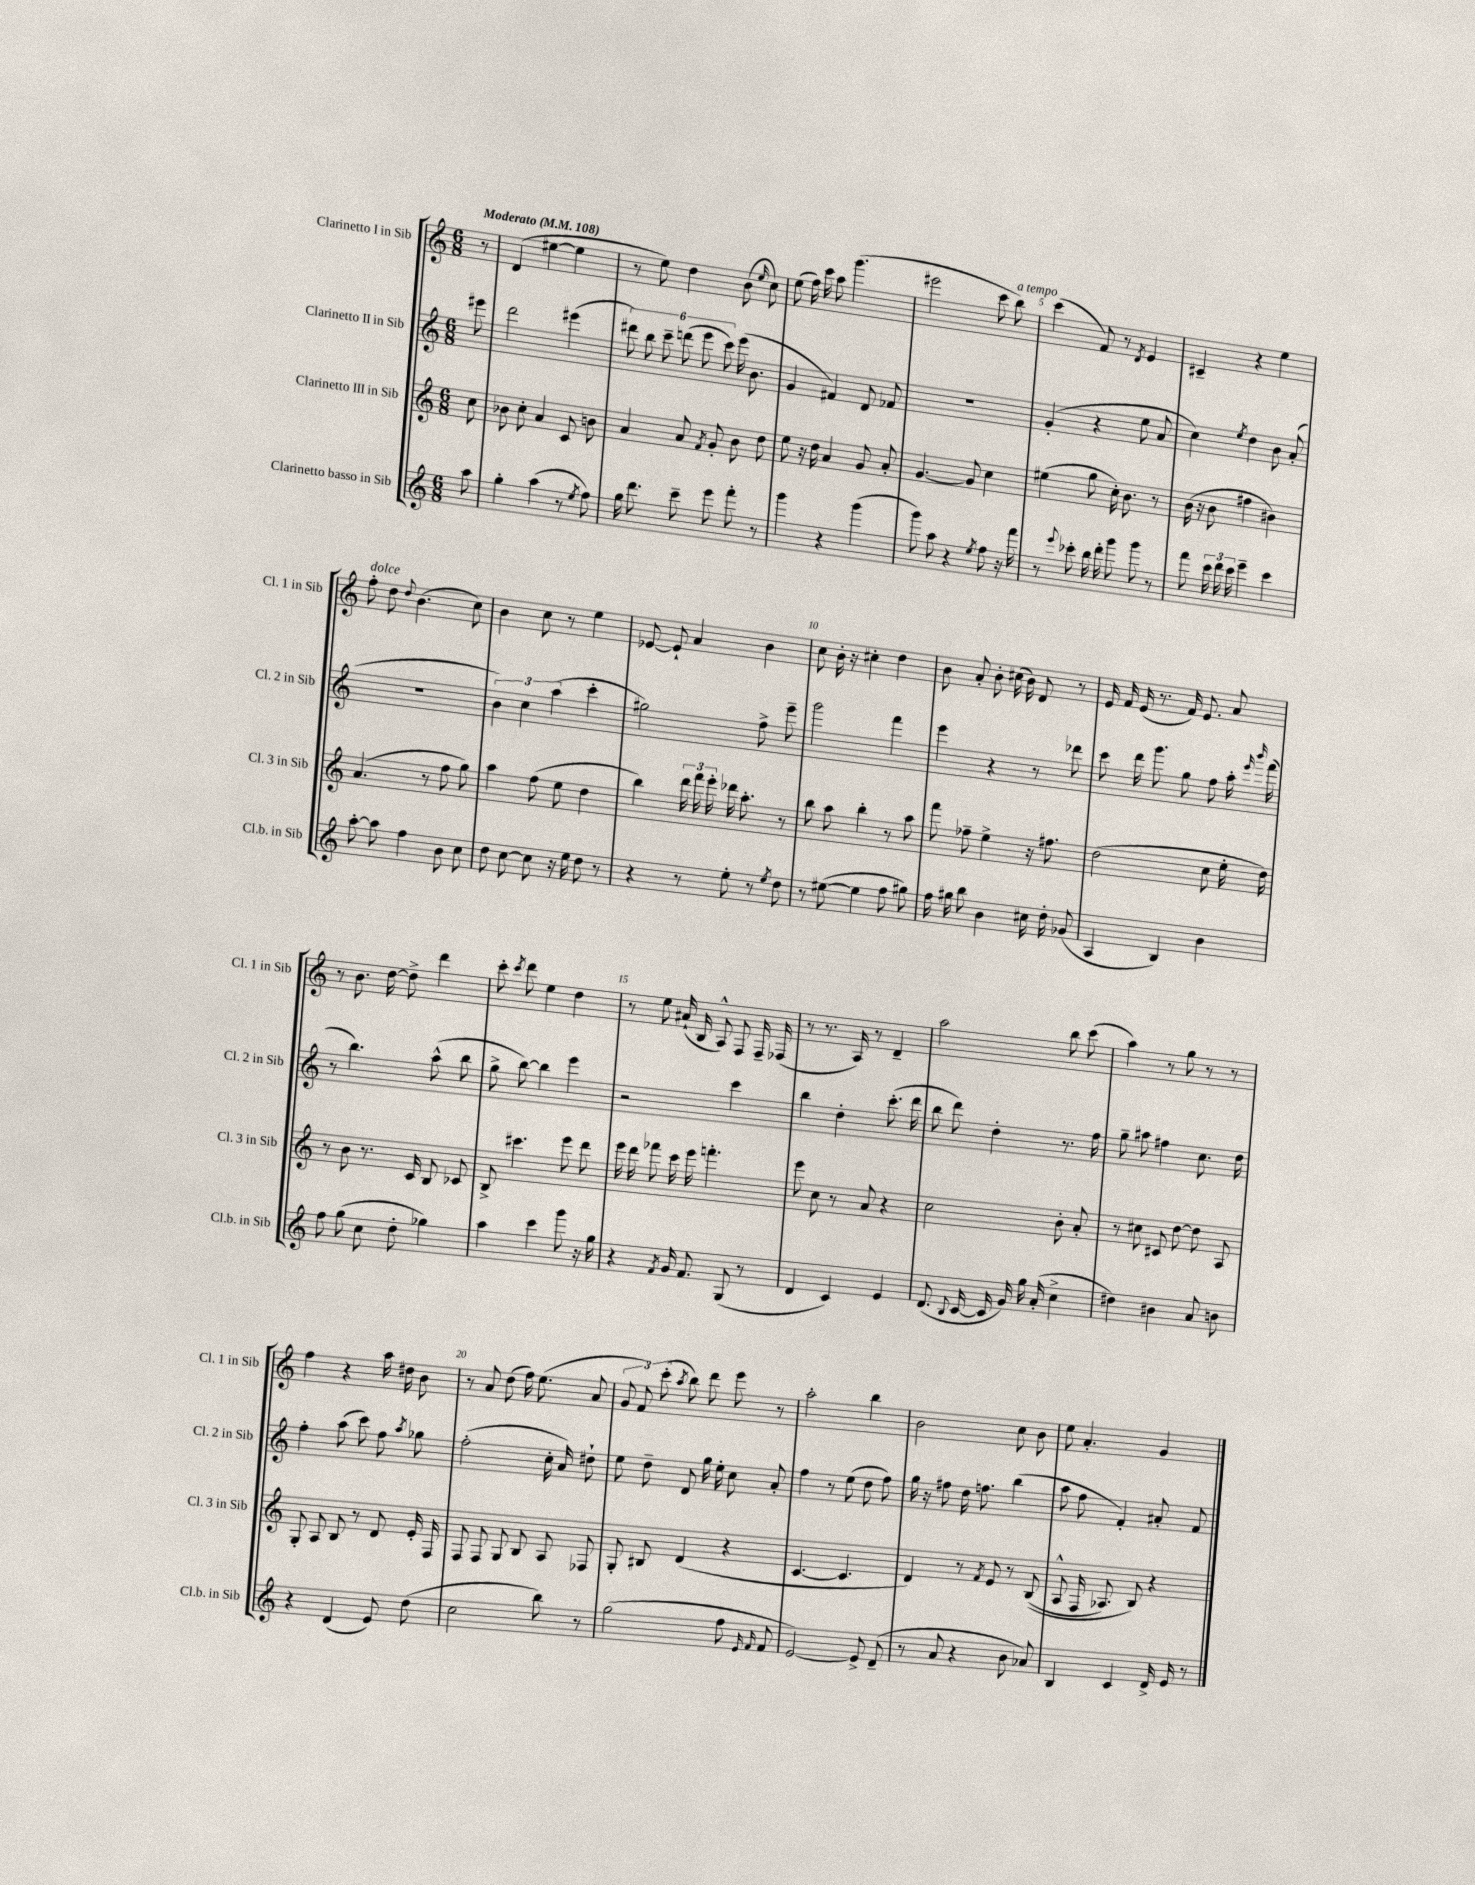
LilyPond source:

<<
\new StaffGroup <<
\new Staff = "s0" \with { instrumentName = "Clarinetto I in Sib" shortInstrumentName = "Cl. 1 in Sib" } {
    \clef treble \key c \major \numericTimeSignature \time 6/8 \partial 8 \tempo "Moderato" 4 = 108
    \autoBeamOff r8 |
    d'4( eis''4~ eis''4 |
    r8 e''8) d''4 b'8( \grace { e''16 } c''8) |
    e''8( f''16) c'''16 a''8 g'''4.( |
    eis'''2 c'''8 b''8^\markup { \italic "a tempo" }) |
    c'''4( f'8) r8 \acciaccatura { d'8 } e'4 |
    cis'4-- r4 e''4 |
    f''8-.^\markup { \italic "dolce" } d''8 \appoggiatura { d''8 } b'4.( c''8) |
    b'4 c''8 r8 e''4 |
    ees'8~ ees'8-! a'4 b'4 |
    c''8 b'16-. r16 cis''4-. d''4 |
    b'8 a'8-. b'8-. cis''16( b'16) d'8 r8 |
    e'16 f'16 e'16( r8. f'16) e'8. a'8 |
    r8 b'8. d''16~ d''8-> d'''4 |
    c'''8-. \acciaccatura { c'''8 } d'''8 e''4 d''4 |
    r8 e''8 ais'16-!( b16 a8-^) f8 f16-- fes16( |
    r8 r8. a16) r8 d'4-- |
    a''2 b''8 c'''8( |
    a''4) r8 g''8 r8 r8 |
    f''4 r4 a''16 dis''16 b'8 |
    r8 a'8 d''8( f''16) e''8.( a'8 |
    \tuplet 3/2 { g'8 f'8) c'''8-.( } \acciaccatura { a''8 } b''8) d'''8 e'''8 r8 |
    a''2-. b''4 |
    b'2 c''8 b'8 |
    e''8 a'4.-. g'4 \bar "|." |
}
\new Staff = "s1" \with { instrumentName = "Clarinetto II in Sib" shortInstrumentName = "Cl. 2 in Sib" } {
    \clef treble \key c \major \numericTimeSignature \time 6/8 \partial 8
    \autoBeamOff eis'''8 |
    d'''2 eis'''4( |
    \tuplet 6/4 { dis'''8) b''8 c'''8-- d'''8( e'''8 c'''8) } e'''16( b'8. |
    g'4 fis'4) d'8 fes'8 |
    R2. |
    g'4-.( r4 e''8 a'8 |
    c''4) \acciaccatura { e''8 } d''4 b'8 a'8-.( |
    R2. |
    \tuplet 3/2 { b'4) c''4 a''4( } c'''4-. |
    gis''2) f''8-> e'''8-- |
    g'''2 f'''4 |
    e'''4 r4 r8 des'''8 |
    c'''8 d'''16 g'''8. g''8 f''8 a''16-. \grace { e'''16 b'''16 } f'''16( |
    r8 b''4.) a''8-^( b''8 |
    g''8-> b''8~) b''4 e'''4 |
    r2 c'''4 |
    b''4 d''4-. c'''8.-.( d'''16 |
    b''8 d'''8) d''4-. r8. f''16 |
    g''8-- ais''8 fis''4 c''8. d''16 |
    f''4-. a''8( c'''8) f''8 \acciaccatura { a''8 } ges''8 |
    f''2-.( c''16-. a'16) dis''8-! |
    e''8 d''8-- d'8 g''16 e''16-. c''8 a'8-. |
    f''4 r8 e''8( d''8 f''8) |
    g''16 r16 fis''8 d''16 f''8. b''4( |
    a''8 f''8 f'4-.) ais'8-. f'8 \bar "|." |
}
\new Staff = "s2" \with { instrumentName = "Clarinetto III in Sib" shortInstrumentName = "Cl. 3 in Sib" } {
    \clef treble \key c \major \numericTimeSignature \time 6/8 \partial 8
    \autoBeamOff c''8 |
    bes'8 c''8-. a'4 c'8 b'8 |
    a'4 a'8 \acciaccatura { f'8 } g'8-. b'8 d''8 |
    e''8 r16 d''16 a'4 g'8 a'8-. |
    g'4.~ g'8 c''4 |
    eis''4( g''8 c''16-.) b'8. r8 |
    b'16( r16 b'8 fis''4 bis'4) |
    a'4.( r8 f''8 g''8) |
    a''4 f''8( e''8 d''4 |
    b''4) \tuplet 3/2 { d'''16 f'''16 e'''16-. } des'''16 a''8.-. r8 |
    b''8 a''8 b''4-. r8 a''8 |
    f'''8 fes''8-- e''4-> r16 fis''8. |
    d''2( c''8 e''16-. d''16) |
    r8 b'8 r8. c'16 b8 ces'8 |
    b8-> cis'''4. e'''8 d'''8 |
    e'''16 d'''16 fes'''8 c'''16 e'''16 f'''4.-. |
    e'''8 c''8 r8 a'8 r4 |
    c''2 b'8-. a'8-. |
    r8 cis''8 cis'8 d''8~ d''8 a8 |
    g8-. a8 b8 r8 d'8 e'16-. f16 |
    f8 f8 g8 b8 a8 fes8 |
    g8-. bis8 d'4( r4 |
    c'4.~ c'4. |
    d'4) r8 \acciaccatura { f'8 } e'8 r8 b8(\( |
    a8-^ f16 aes8.) b8\) r4 \bar "|." |
}
\new Staff = "s3" \with { instrumentName = "Clarinetto basso in Sib" shortInstrumentName = "Cl.b. in Sib" } {
    \clef treble \key c \major \numericTimeSignature \time 6/8 \partial 8
    \autoBeamOff a''8 |
    g''4-. a''4( r8 \acciaccatura { e''8 } f''8) |
    g''16 d'''8. c'''8-- e'''8 f'''8-. r8 |
    g'''4 r4 g'''4( |
    g'''8) a''8 r4 \acciaccatura { e''8 } f''8 r16 f'''16 |
    r8 \appoggiatura { e'''8 } ces'''8-. b''16 d'''16-. g'''8 g'''8 r8 |
    f'''8 \tuplet 3/2 { c'''16 d'''16 c'''16 } e'''4-- c'''4 |
    a''8~-. a''8 f''4 b'8 c''8 |
    d''8 c''8~ c''8 r16 e''16 d''8 r8 |
    r4 r8 e''8-. r8 \acciaccatura { e''8 } d''8 |
    r8 eis''8~( eis''4 f''8 gis''8) |
    f''16 gis''16 b''8 b'4 cis''16 d''16-. ges'8( |
    a4 b4) b'4 |
    f''8 g''8( c''8 d''8-. ges''4) |
    a''4 c'''4 g'''8 r16 g''16 |
    r4 \acciaccatura { f'8 } g'16 f'8. g8( r8 |
    d'4 c'4) e'4 |
    d'8.( \appoggiatura { b8 } c'16~ c'16 g'16) g''16 a'16-.( c''4-> |
    dis''4) bis'4 a'8 b'8 |
    r4 d'4( e'8) d''8( |
    c''2 b''8) r8 |
    g''2( f''8 \grace { e'16 f'16 } f'8 |
    e'2~) e'8-> d'8--( |
    r8 a'8 r4 b'8 aes'8) |
    b4 c'4 d'16-> e'16 r8 \bar "|." |
}
>>
>>
\layout { \context { \Score \override BarNumber.break-visibility = ##(#f #t #t) barNumberVisibility = #(every-nth-bar-number-visible 5) } }
